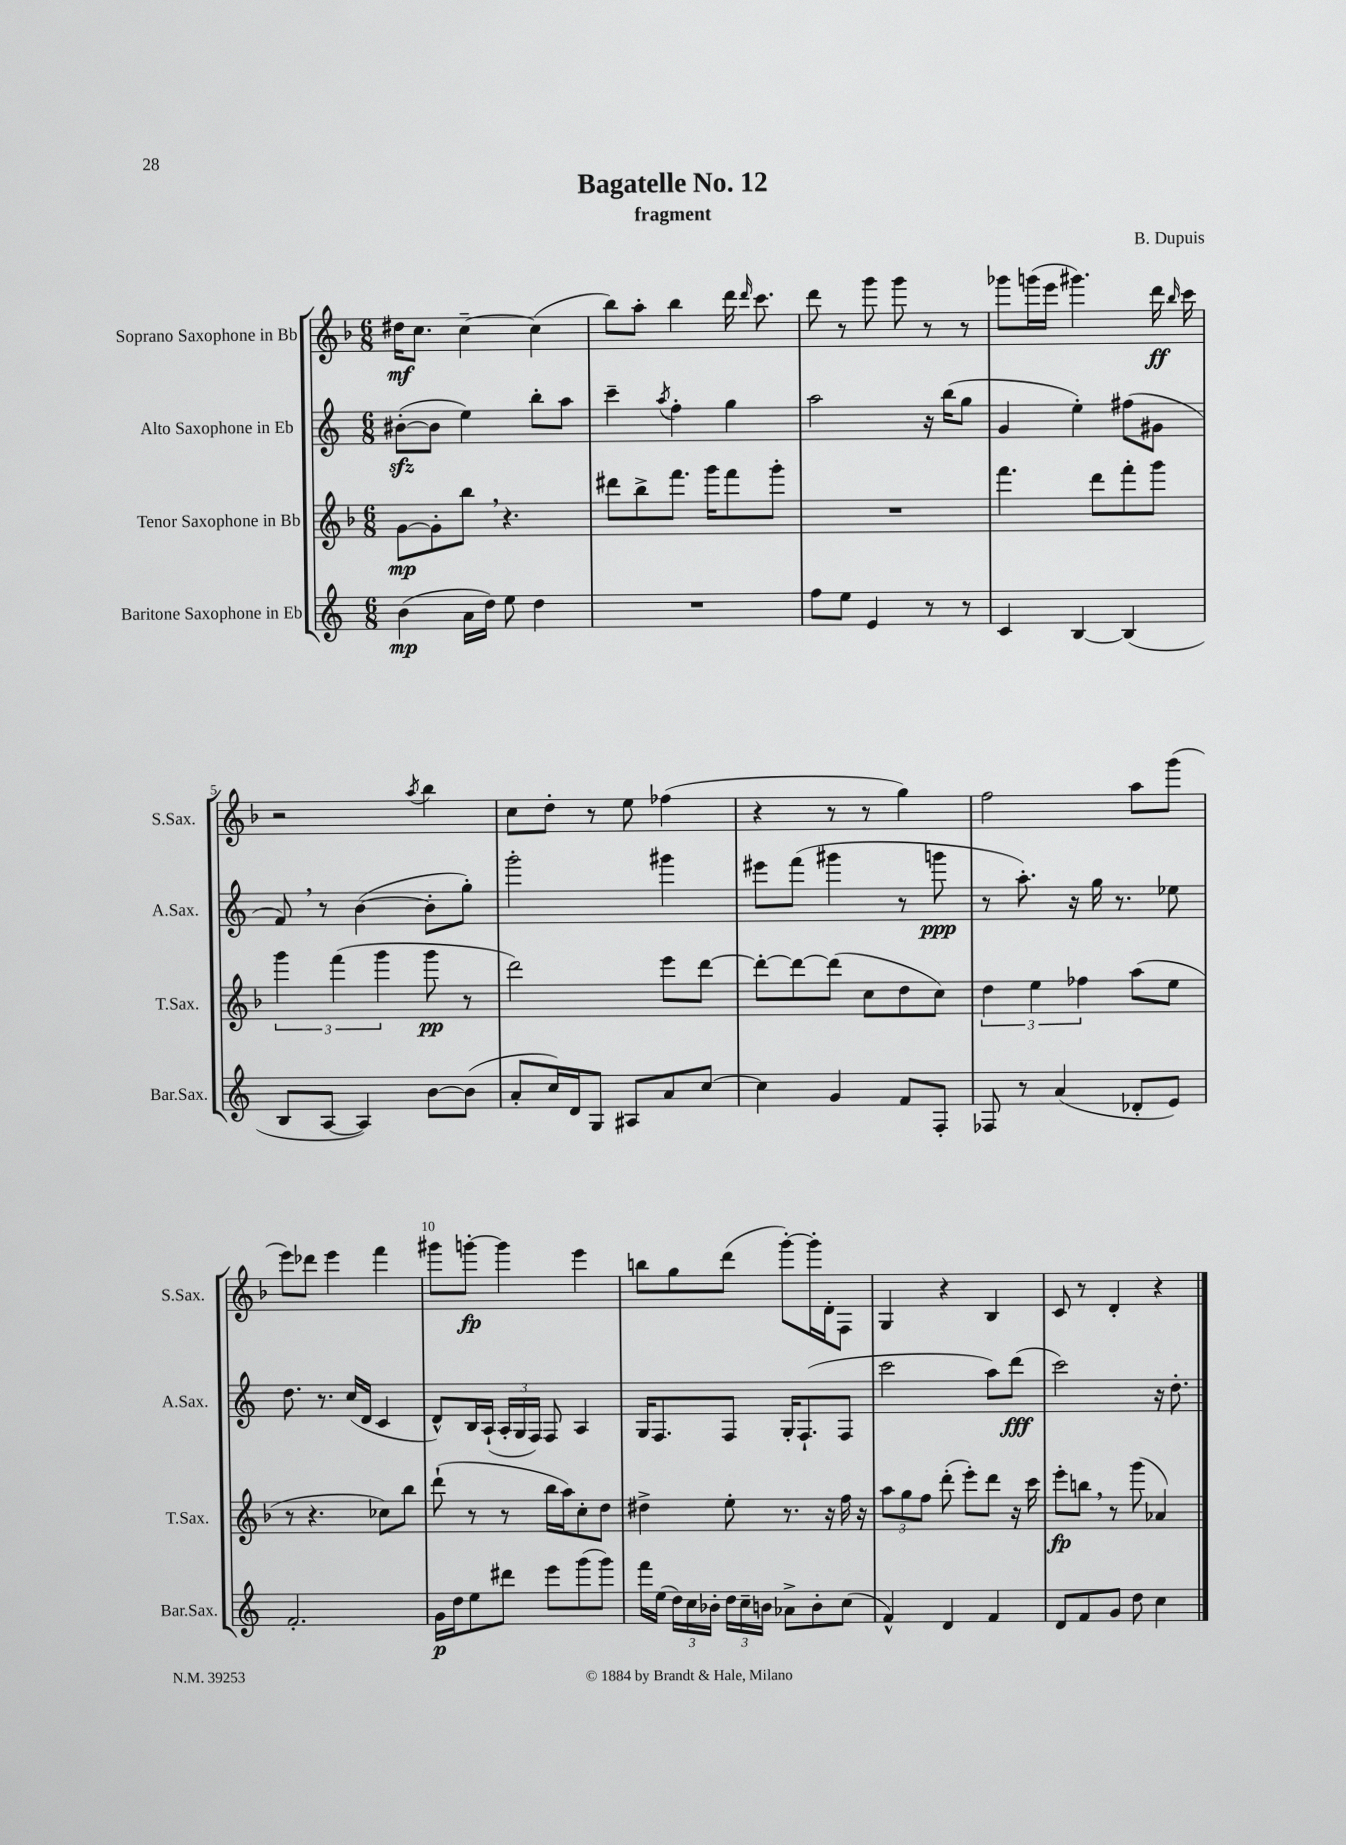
\header { title = "Bagatelle No. 12" composer = "B. Dupuis" subtitle = "fragment" }
<<
\new StaffGroup <<
\new Staff = "s0" \with { instrumentName = "Soprano Saxophone in Bb" shortInstrumentName = "S.Sax." } {
    \clef treble \key f \major \numericTimeSignature \time 6/8
    \autoBeamOff dis''16[\mf c''8.] c''4~-- c''4( |
    bes''8[) a''8]-. bes''4 d'''16 \grace { d'''16 } c'''8. |
    d'''8 r8 g'''8 g'''8 r8 r8 |
    ges'''8[ g'''16( e'''16] gis'''4.) d'''16\ff \grace { bes''16 } c'''16 |
    r2 \acciaccatura { a''8 } bes''4 |
    c''8[ d''8]-. r8 e''8 fes''4( |
    r4 r8 r8 g''4) |
    f''2 a''8[ g'''8]( |
    e'''8[) des'''8] e'''4 f'''4 |
    gis'''8[ g'''8]~-.\fp g'''4 e'''4 |
    b''8[ g''8 d'''8]( g'''8[~-.) g'''16-. d'16-. f8] |
    g4 r4 bes4 |
    c'8 r8 d'4-. r4 \bar "|." |
}
\new Staff = "s1" \with { instrumentName = "Alto Saxophone in Eb" shortInstrumentName = "A.Sax." } {
    \clef treble \key c \major \numericTimeSignature \time 6/8
    \autoBeamOff bis'8[~-.\sfz( bis'8] e''4) b''8[-. a''8] |
    c'''4-- \acciaccatura { a''8 } f''4-. g''4 |
    a''2 r16 b''16[( g''8] |
    g'4 e''4-.) fis''8[( gis'8] |
    f'8) \breathe r8 b'4~( b'8[-. g''8]-.) |
    g'''2-. gis'''4 |
    eis'''8[ f'''8]( gis'''4 r8 g'''8\ppp |
    r8 a''8.-.) r16 g''16 r8. ees''8 |
    d''8. r8. c''16[( d'16] c'4 |
    d'8[-^) b16 a16]-!( \tuplet 3/2 { a16[-. g16 f16]) } f8 a4 |
    g16[ f8. f8] g16[-. f8.-!( f8] |
    c'''2 a''8[) d'''8]\fff( |
    c'''2) r16 d''8.-. \bar "|." |
}
\new Staff = "s2" \with { instrumentName = "Tenor Saxophone in Bb" shortInstrumentName = "T.Sax." } {
    \clef treble \key f \major \numericTimeSignature \time 6/8
    \autoBeamOff g'8[~\mp g'8-. bes''8] \breathe r4. |
    dis'''8[ bes''8-> f'''8.] g'''16[ f'''8 g'''8]-. |
    R2. |
    f'''4. d'''8[ f'''8-. g'''8] |
    \tuplet 3/2 { g'''4 f'''4( g'''4 } g'''8\pp r8 |
    d'''2) e'''8[ d'''8]~ |
    d'''8[~-. d'''8~ d'''8]( c''8[ d''8 c''8]) |
    \tuplet 3/2 { d''4 e''4 fes''4 } a''8[( e''8] |
    r8 r4. ces''8[) bes''8] |
    d'''8-!( r8 r8 bes''16[ a''16) c''8-. d''8] |
    dis''4-> e''8-. r8. r16 f''16 r16 |
    \tuplet 3/2 { a''8[ g''8 f''8] } d'''8-.( e'''8[-.) d'''8] r16 c'''16 |
    e'''8[-.\fp b''8] \breathe r8 g'''8( aes'4) \bar "|." |
}
\new Staff = "s3" \with { instrumentName = "Baritone Saxophone in Eb" shortInstrumentName = "Bar.Sax." } {
    \clef treble \key c \major \numericTimeSignature \time 6/8
    \autoBeamOff b'4\mp( a'16[ d''16]) e''8 d''4 |
    R2. |
    f''8[ e''8] e'4 r8 r8 |
    c'4 b4~ b4( |
    b8[ a8]~ a4) b'8[~ b'8]( |
    a'8[-. c''16) d'16 g8] ais8[ a'8 c''8]~ |
    c''4 g'4 f'8[ f8]-. |
    fes8 r8 a'4( des'8[-. e'8]) |
    f'2.-. |
    g'16[\p d''16 e''8 dis'''8] e'''8[ g'''8( g'''8]) |
    f'''16[ e''16]( \tuplet 3/2 { d''16[) c''16 bes'16]-. } \tuplet 3/2 { d''16[ c''16-- b'16] } aes'8[-> b'8-. c''8]( |
    f'4-^) d'4 f'4 |
    d'8[ f'8 g'8] d''8 c''4 \bar "|." |
}
>>
>>
\layout { \context { \Score \override BarNumber.break-visibility = ##(#f #t #t) barNumberVisibility = #(every-nth-bar-number-visible 5) } }
